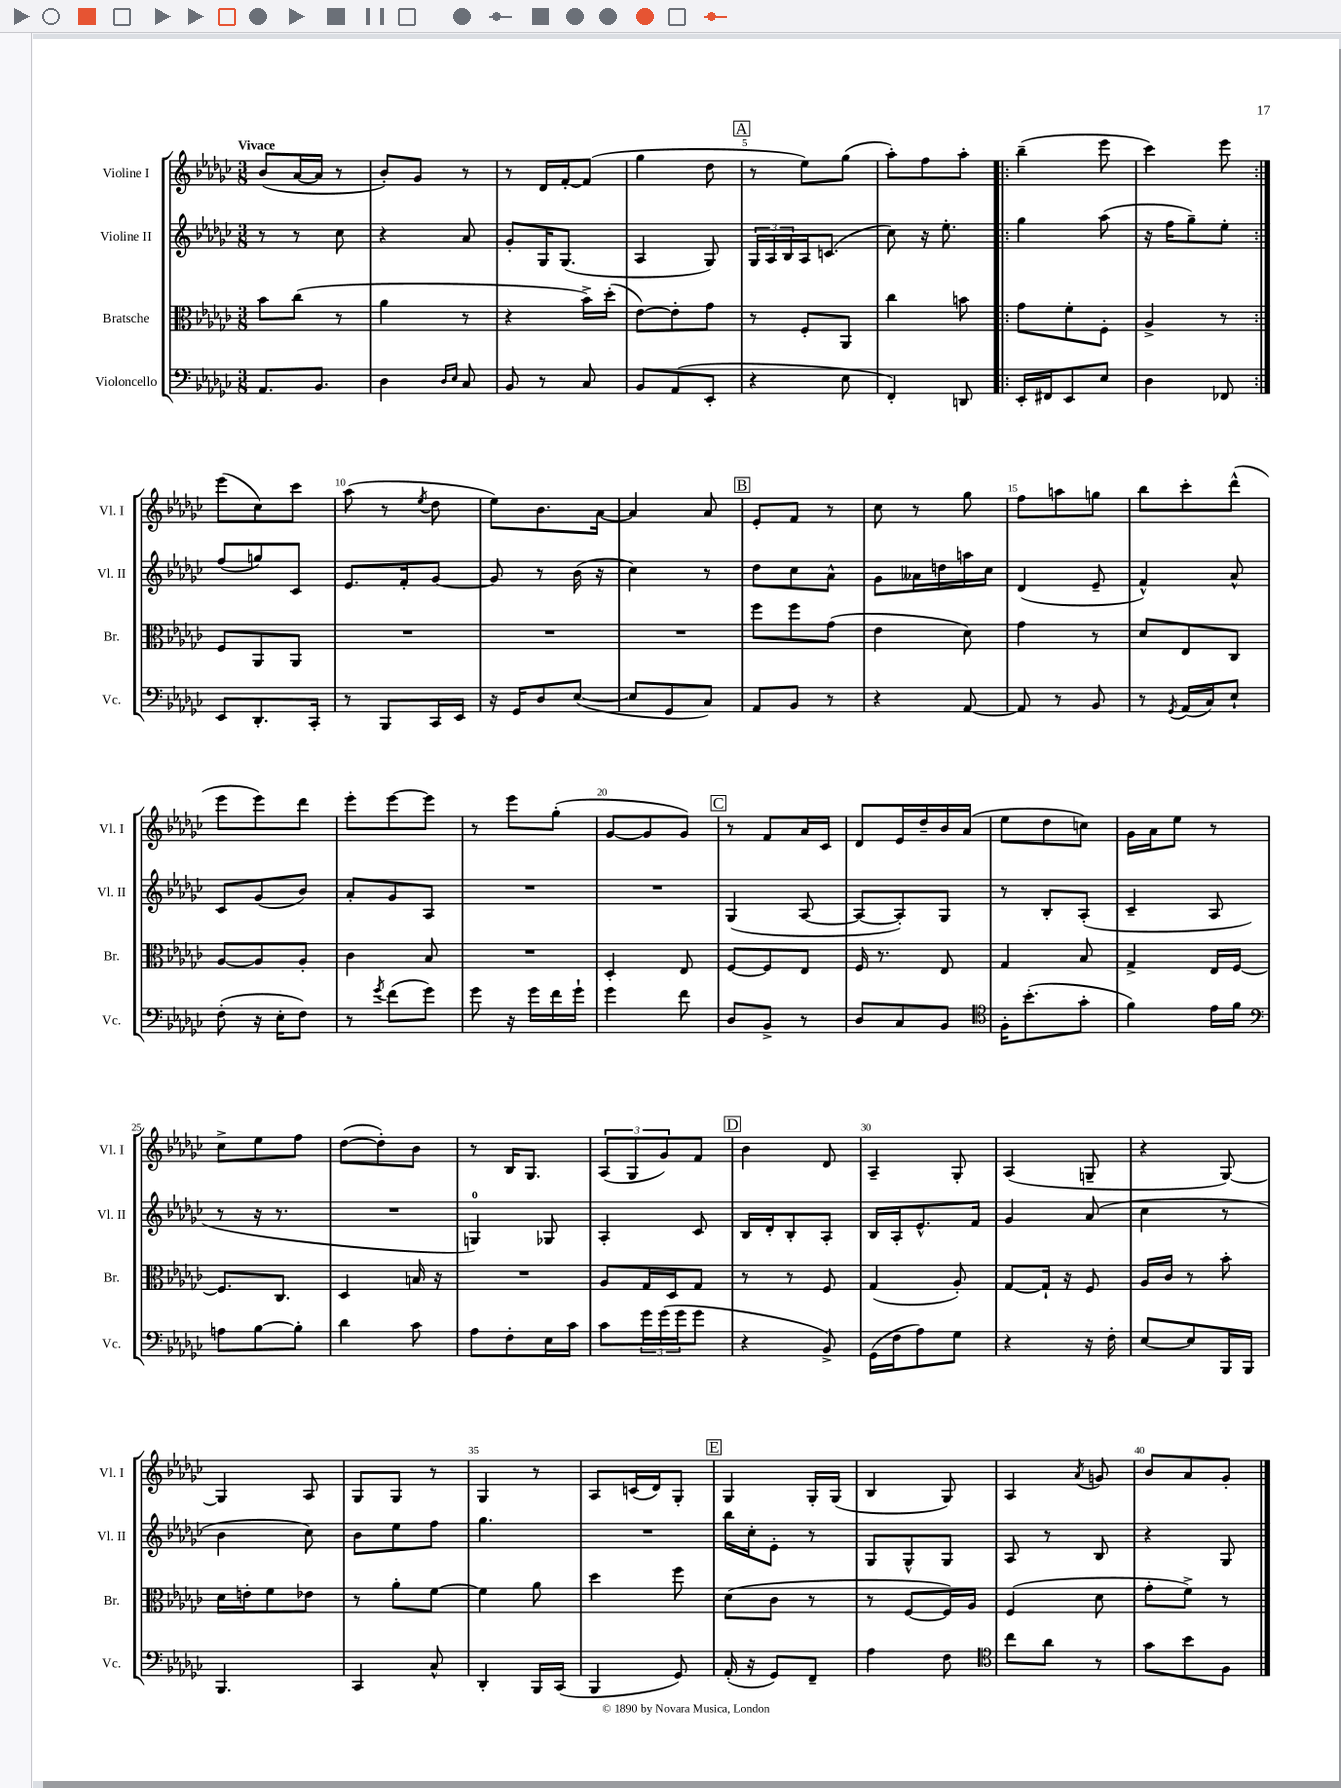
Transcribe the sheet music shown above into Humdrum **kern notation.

**kern	**kern	**kern	**kern
*part4	*part3	*part2	*part1
*staff4	*staff3	*staff2	*staff1
*I"Violoncello	*I"Bratsche	*I"Violine II	*I"Violine I
*I'Vc.	*I'Br.	*I'Vl. II	*I'Vl. I
*clefF4	*clefC3	*clefG2	*clefG2
*k[b-e-a-d-g-c-]	*k[b-e-a-d-g-c-]	*k[b-e-a-d-g-c-]	*k[b-e-a-d-g-c-]
*M3/8	*M3/8	*M3/8	*M3/8
=1	=1	=1	=1
!	!	!	!LO:TX:a:B:t=Vivace
8.AA-/L	8b-\L	8r	(8b-/L
.	(8cc-\J	8r	[16a-/L
8.BB-/J	.	.	16a-/JJ]
.	8r	8cc-\	8r
=2	=2	=2	=2
4D-\	4a-\	4r	8b-'/L)
.	.	.	8g-/J
16qqD-/LL	.	.	.
16qqE-/JJ	.	.	.
8C-/	8r	8a-/	8r
=3	=3	=3	=3
8BB-/	4r	8g-'/L	8r
8r	.	16G-/K	16d-/LL
.	.	(8.G-/J	[16f'/J
8C-/	16b-^\LL)	.	(8f/J]
.	(16dd-'\JJ	.	.
=4	=4	=4	=4
8BB-/L	[8e-\L)	4A-/	4gg-\
(8AA-/	8e-'\]	.	.
8EE-'/J	8g-\J	8G-/)	8dd-\
!!LO:REH:place=s1:t=A
=5	=5	=5	=5
4r	8r	24G-/LL	8r
.	.	24A-/	.
.	.	24B-/	.
.	8F'/L	16A-/J	8ee-\L)
.	.	(8.cn/J	.
8E-\	8AA-/J	.	(8gg-\J
=6	=6	=6	=6
4FF'/)	4cc-\	8cc-\)	8aa-'\L)
.	.	16r	8ff\
.	.	8.ee-'\	.
8DDn/	8bn\	.	8aa-'\J
=7!|:	=7!|:	=7!|:	=7!|:
16EE-'/LL	8g-\L	4gg-\	(4bb-~\
16FF#X/J	.	.	.
8EE-/	8f'\	.	.
8E-/J	8F'\J	(8aa-\	8eee-\
=8	=8	=8	=8
4D-\	4A-^/	16r	4ccc-\)
.	.	16ff\KL	.
.	.	8gg-~\)	.
8FF-X/	8r	8ee-'\J	8eee-\
!!LO:LB:g=z
=9:|!	=9:|!	=9:|!	=9:|!
8EE-/L	8F/L	(8ff/L	(8eee-\L
8.DD-'/	8AA-/	8ggn/)	8cc-\)
.	8AA-/J	8c-/J	8ccc-\J
16CC-'/Jk	.	.	.
=10	=10	=10	=10
8r	4.r	8.e-/L	(8aa-\
8BBB-/L	.	.	8r
.	.	16f'/k	.
.	.	.	8qee-/
16CC-/L	.	[8g-/J	8dd-\
16EE-/JJ	.	.	.
=11	=11	=11	=11
16r	4.r	8g-/]	8ee-\L)
16GG-/KL	.	.	.
8D-/	.	8r	8.b-\
([8E-/J	.	(16b-\	.
.	.	16r	[16a-\Jk
=12	=12	=12	=12
8E-/L]	4.r	4cc-\)	4a-/]
8GG-/	.	.	.
8C-/J)	.	8r	8a-/
!!LO:REH:place=s1:t=B
=13	=13	=13	=13
8AA-/L	8ff\L	8dd-\L	8e-'/L
8BB-/J	8ff\	8cc-\	8f/J
8r	(8g-\J	8a-^^\J	8r
=14	=14	=14	=14
4r	4e-\	8g-\L	8cc-\
.	.	16a--X\L	8r
.	.	16ddn\	.
[8AA-/	8d-\)	16aan\	8gg-\
.	.	16cc-\JJ	.
=15	=15	=15	=15
8AA-/]	4g-\	(4d-/	8ff\L
8r	.	.	8aan\
8BB-/	8r	8e-~/	8ggn\J
=16	=16	=16	=16
8r	8d-/L	4f^^/)	8bb-\L
8qGG-/	.	.	.
(16AA-/LL	8E-/	.	8ccc-'\
16C-/J)	.	.	.
8E-`/J	8C-/J	8a-^^/	(8ddd-^^\J
!!LO:LB:g=z
=17	=17	=17	=17
(8F'\	[8A-/L	8c-/L	8eee-\L
16r	8A-/]	(8g-/	8eee-\)
16E-'\KL	.	.	.
8F\J)	8A-'/J	8b-/J)	8ddd-\J
=18	=18	=18	=18
8r	4c-\	8a-'/L	8eee-'\L
8qg-/	.	.	.
(8f\L	.	8g-/	[8eee-\
8g-\J)	8B-/	8A-/J	8eee-\J]
=19	=19	=19	=19
8g-\	4.r	4.r	8r
16r	.	.	8eee-\L
16g-\LL	.	.	.
16f\	.	.	(8gg-'\J
16g-`\JJ	.	.	.
=20	=20	=20	=20
4g-\	4D-'/	4.r	[8g-/L
.	.	.	8g-/]
8f\	8E-/	.	8g-/J)
!!LO:REH:place=s1:t=C
=21	=21	=21	=21
8D-/L	[8F/L	(4G-/	8r
8BB-^/J	8F/]	.	8f/L
8r	8E-/J	[8A-/	16a-/L
.	.	.	16c-/JJ
=22	=22	=22	=22
8D-/L	16F/	8A-/L_	8d-/L
.	8.r	.	.
8C-/	.	8A-'/])	16e-/L
.	.	.	16dd-~/
8BB-/J	8E-/	8G-/J	16b-/
.	.	.	(16a-/JJ
=23	=23	=23	=23
*clefC4	*	*	*
16F'\KL	4G-/	8r	8ee-\L
(8.b-'\	.	.	.
.	.	8B-'/L	8dd-\
8g-'\J	8B-/	(8A-'/J	8ccn\J)
=24	=24	=24	=24
4f\)	4G-^/	4c-~/	16g-\LL
.	.	.	16a-\J
.	.	.	8ee-\J
16e-\LL	16E-/LL	8A-/	8r
16f\JJ	[16F/JJ	.	.
!!LO:LB:g=z
=25	=25	=25	=25
*clefF4	*	*	*
8An\L	8.F/L]	8r	8cc-^\L
[8B-\	.	16r	8ee-\
.	8.C-/J	8.r	.
8B-'\J]	.	.	8ff\J
=26	=26	=26	=26
4d-\	4D-/	4.r	([8dd-\L
.	.	.	8dd-'\])
8c-\	16Bn/	.	8b-\J
.	16r	.	.
=27	=27	=27	=27
8A-\L	4.r	4Gn/)	8r
8F'\	.	.	16B-/KL
.	.	.	8.G-/J
16E-\L	.	8G-X/	.
16c-\JJ	.	.	.
=28	=28	=28	=28
8c-\L	8A-/L	4A-'/	(12A-/L
.	.	.	12G-/
24g-\L	16G-/L	.	.
(24g-\	.	.	12g-/)
.	16D-/J	.	.
24g-\J	.	.	.
8g-\J	8G-/J	8c-/	8f/J
!!LO:REH:place=s1:t=D
=29	=29	=29	=29
4r	8r	16B-/LL	4b-\
.	.	16d-'/J	.
.	8r	8B-'/	.
8BB-^/)	8F/	8A-'/J	8d-/
=30	=30	=30	=30
(16GG-\LL	(4G-/	16B-/LL	4A-~/
16F\J	.	16A-'/J	.
8A-\)	.	8.e-^^/	.
8G-\J	8A-'/)	.	8G-'/
.	.	16f/Jk	.
=31	=31	=31	=31
4r	[8G-/L	4g-/	(4A-/
.	16G-`/Jk]	.	.
.	16r	.	.
16r	8F/	(8a-/	8Gn~/
16F'\	.	.	.
=32	=32	=32	=32
[8E-/L	16A-/LL	4cc-\	4r
.	16c-/JJ	.	.
8E-/]	8r	.	.
16BBB-/L	8b-'\	8r	[8G-/)
16BBB-/JJ	.	.	.
!!LO:LB:g=z
=33	=33	=33	=33
4.BBB-/	16d-\LL	4b-\	4G-/]
.	16en'\J	.	.
.	8f\	.	.
.	8e-X\J	8cc-\)	8A-/
=34	=34	=34	=34
4CC-/	8r	8b-\L	8G-/L
.	8a-'\L	8ee-\	8G-/J
8C-^^/	[8f\J	8ff\J	8r
=35	=35	=35	=35
4DD-'/	4f\]	4.gg-\	4G-/
16BBB-/LL	8a-\	.	8r
(16CC-/JJ	.	.	.
=36	=36	=36	=36
4BBB-/	4dd-\	4.r	8A-/L
.	.	.	(16cn/L
.	.	.	16d-/J)
8GG-/)	8ff\	.	8G-'/J
!!LO:REH:place=s1:t=E
=37	=37	=37	=37
(16AA-'/	(8d-\L	16bb-\LL	4G-/
16r	.	16cc-'\J	.
8GG-/L)	8c-\J	8e-'\J	.
8FF~/J	8r	8r	16G-'/LL
.	.	.	(16G-/JJ
=38	=38	=38	=38
4A-\	8r	8G-/L	4B-/
.	[8F/L	8G-^^/	.
8F\	16F/L])	8G-/J	8G-/)
.	16A-/JJ	.	.
=39	=39	=39	=39
*clefC4	*	*	*
8cc-\L	(4F/	8A-/	4A-/
8a-\J	.	8r	.
.	.	.	8qa-/
8r	8d-\	8B-/	8gn/
=40	=40	=40	=40
8g-\L	8g-'\L	4r	8b-/L
8b-\	8f^\J)	.	8a-/
8F\J	8r	8G-/	8g-'/J
==	==	==	==
*-	*-	*-	*-
